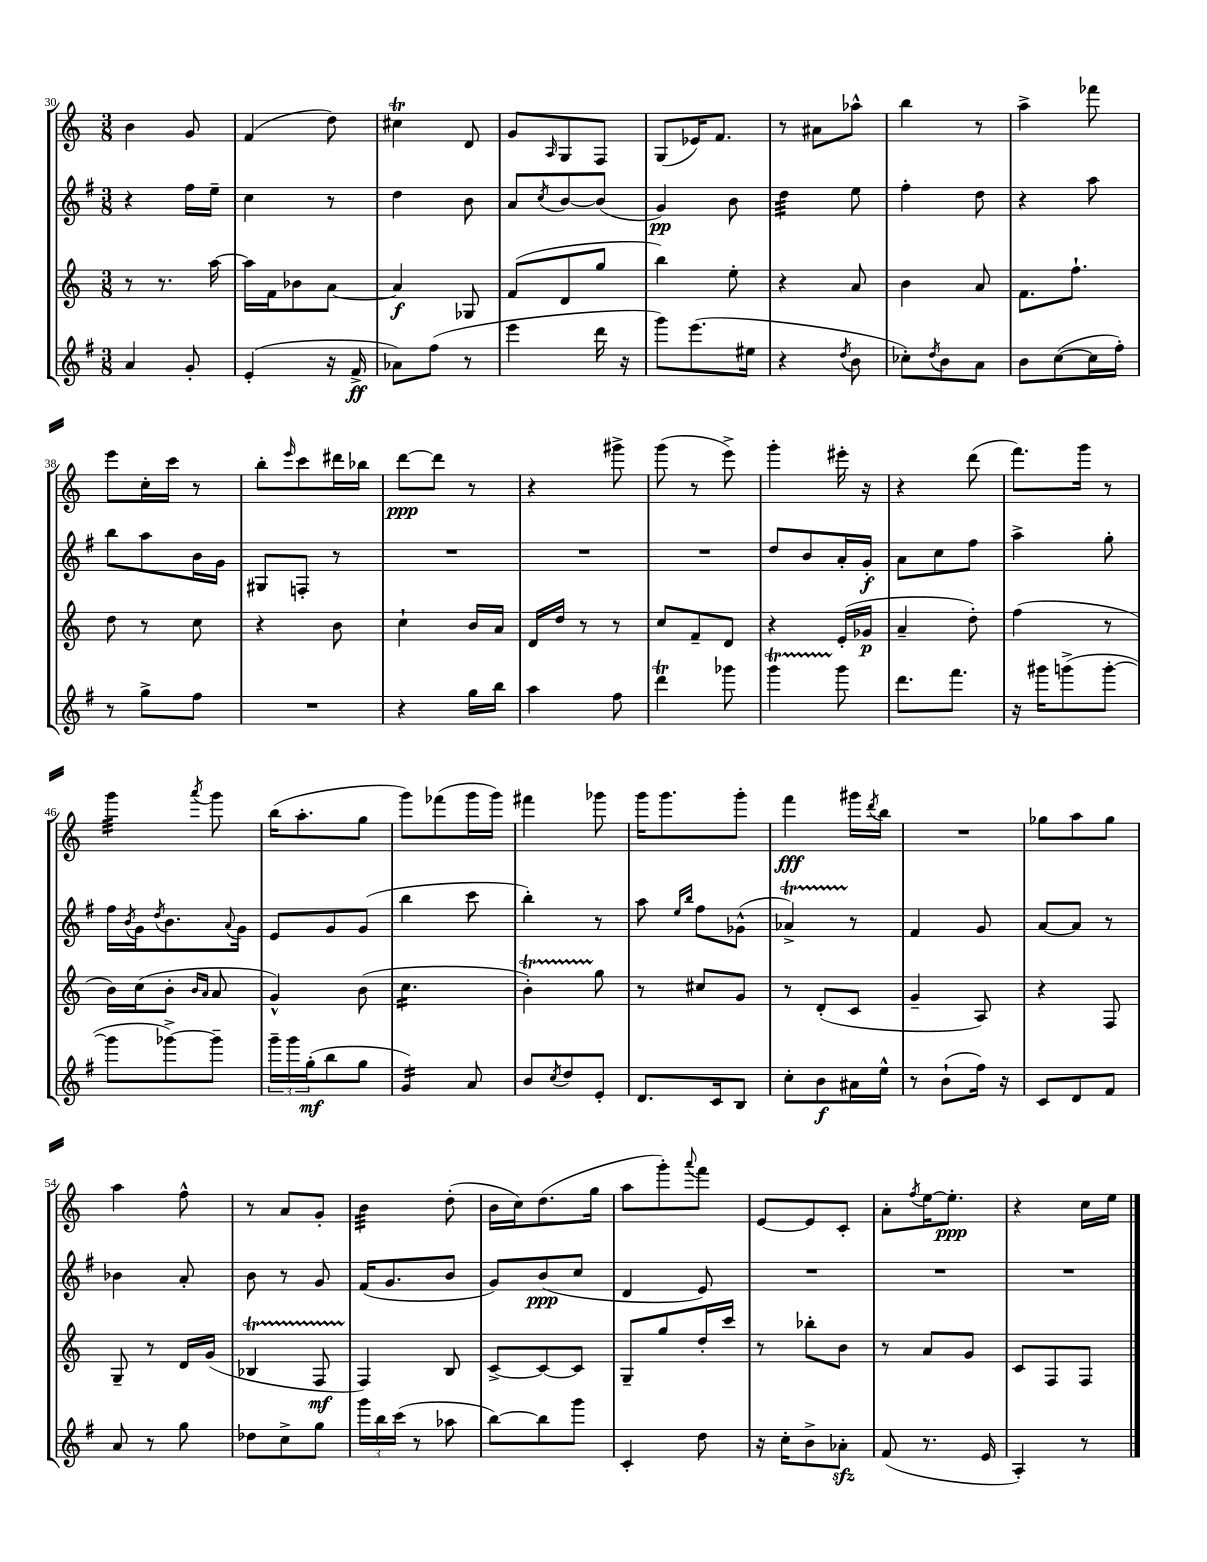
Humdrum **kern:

**kern	**kern	**kern	**kern
*staff4	*staff3	*staff2	*staff1
*clefG2	*clefG2	*clefG2	*clefG2
*k[f#]	*k[]	*k[f#]	*k[]
*M3/8	*M3/8	*M3/8	*M3/8
4a/	8r	4r	4b\
.	8.r	.	.
8g'/	.	16ff#\LL	8g/
.	[16aa\	16ee~\JJ	.
=	=	=	=
(4e'/	16aa\]LL	4cc\	(4f/
.	16f\J	.	.
.	8b-\	.	.
16r	[8a\J	8r	8dd\)
16f#^/	.	.	.
=	=	=	=
8a-\L)	4a/]	4dd\	4cc#\
(8ff#\J	.	.	.
8r	8G-/	8b\	8d/
=	=	=	=
4eee\	(8f/L	8a/L	8g/L
.	.	8qcc/	16qqA/
.	8d/	[8b/	8G/
16ddd\	8gg/J	(8b/]J	8F/J
16r	.	.	.
=	=	=	=
8ggg\L)	4bb\)	4g/)	(8G/L
(8.eee\	.	.	16e-/K)
.	.	.	8.f/J
.	8ee'\	8b\	.
16ee#\Jk	.	.	.
=	=	=	=
4r	4r	4dd\	8r
.	.	.	8a#\L
8qdd/	.	.	.
8b\	8a/	8ee\	8aa-^^\J
=	=	=	=
8cc-'\L)	4b\	4ff#'\	4bb\
8qdd/	.	.	.
8b\	.	.	.
8a\J	8a/	8dd\	8r
=	=	=	=
8b\L	8.f\L	4r	4aa^\
([8cc\	.	.	.
.	8.ff`\J	.	.
16cc\]L	.	8aa\	8fff-\
16ff#'\JJ)	.	.	.
=	=	=	=
8r	8dd\	8bb\L	8eee\L
8gg^\L	8r	8aa\	16cc'\L
.	.	.	16ccc\JJ
8ff#\J	8cc\	16b\L	8r
.	.	16g\JJ	.
=	=	=	=
4.r	4r	8G#/L	8bb'\L
.	.	.	16qqeee/
.	.	8F'/J	8ccc\
.	8b\	8r	16ddd#\L
.	.	.	16bb-\JJ
=	=	=	=
4r	4cc`\	4.r	[8ddd\L
.	.	.	8ddd\]J
16gg\LL	16b/LL	.	8r
16bb\JJ	16a/JJ	.	.
=	=	=	=
4aa\	16d/LL	4.r	4r
.	16dd/JJ	.	.
.	8r	.	.
8ff#\	8r	.	8ggg#^\
=	=	=	=
4ddd\	8cc/L	4.r	(8ggg\
.	8f~/	.	8r
8ggg-\	8d/J	.	8eee^\)
=	=	=	=
4ggg\	4r	8dd/L	4ggg'\
.	.	8b/	.
8ggg\	(16e'/LL	16a'/L	16eee#'\
.	16g-/JJ	16g'/JJ	16r
=	=	=	=
8.ddd\L	4a~/	8a\L	4r
.	.	8cc\	.
8.fff#\J	.	.	.
.	8dd'\)	8ff#\J	(8ddd\
=	=	=	=
16r	(4ff\	4aa^\	8.fff\L)
16ggg#\LK	.	.	.
(8ggg^\	.	.	.
.	.	.	16ggg\Jk
[8ggg'\J	8r	8gg'\	8r
=	=	=	=
8ggg\]L	16b\LL)	16ff#\LL	4ggg\
.	.	8qb/	.
.	(16cc\J	16g\J	.
.	.	8qdd/	.
[8ggg-^\)	8b'\J	8.b\	.
.	16qqb/LL	.	.
.	16qqa/JJ	.	8qaaa/
8ggg-~\]J	8a/	.	8ggg\
.	.	8qqa/	.
.	.	16g\Jk	.
=	=	=	=
24ggg~\LL	4g^^/)	8e/L	(16bb\LK
24ggg\	.	.	.
.	.	.	8.aa'\
(24gg'\J	.	.	.
8bb\	.	8g/	.
8gg\J	(8b\	(8g/J	8gg\J
=	=	=	=
4g/)	4.cc\	4bb\	8ggg\L)
.	.	.	(8fff-\
8a/	.	8ccc\	16ggg\L
.	.	.	16ggg\JJ)
=	=	=	=
8b/L	4b'\)	4bb'\)	4fff#\
8qcc/	.	.	.
8dd/	.	.	.
8e'/J	8gg\	8r	8ggg-\
=	=	=	=
8.d/L	8r	8aa\	16ggg\LK
.	.	.	8.ggg\
.	.	16qqee/LL	.
.	.	16qqbb/JJ	.
.	8cc#/L	8ff#\L	.
16c/k	.	.	.
8B/J	8g/J	(8g-^^\J	8ggg'\J
=	=	=	=
8cc'\L	8r	4a-^/)	4fff\
8b\	(8d'/L	.	.
16a#\L	8c/J	8r	16ggg#\LL
.	.	.	8qddd/
16ee^^\JJ	.	.	16bb\JJ
=	=	=	=
8r	4g~/	4f#/	4.r
(8b`\L	.	.	.
16ff#\Jk)	8A/)	8g/	.
16r	.	.	.
=	=	=	=
8c/L	4r	[8a/L	8gg-\L
8d/	.	8a/]J	8aa\
8f#/J	8F/	8r	8gg-\J
=	=	=	=
8a/	8G~/	4b-\	4aa\
8r	8r	.	.
8gg\	16d/LL	8a'/	8ff^^\
.	(16g/JJ	.	.
=	=	=	=
8dd-\L	4B-/	8b\	8r
8cc^\	.	8r	8a/L
8gg\J	8F/	8g/	8g'/J
=	=	=	=
24ggg\LL	4F/)	(16f#/LK	4b\
24bb\	.	.	.
.	.	8.g/	.
(24ccc\JJ	.	.	.
8r	.	.	.
8aa-\	8B/	8b/J	(8dd'\
=	=	=	=
[8bb\L)	[8c^/L	8g/L)	16b\LL
.	.	.	16cc\J)
8bb\]	8c/_	(8b/	(8.dd\
8ggg\J	8c/]J	8cc/J	.
.	.	.	16gg\Jk
=	=	=	=
4c'/	8G~/L	4d/	8aa\L
.	8gg/	.	8ggg'\)
.	.	.	8qqaaa/
8dd\	16dd'/L	8e/)	8fff\J
.	16ccc/JJ	.	.
=	=	=	=
16r	8r	4.r	[8e/L
16cc'\LK	.	.	.
8b^\	8bb-'\L	.	8e/]
8a-'\J	8b\J	.	8c'/J
=	=	=	=
(8f#/	8r	4.r	8a'\L
.	.	.	8qff/
8.r	8a/L	.	[16ee\K
.	.	.	8.ee'\]J
.	8g/J	.	.
16e/	.	.	.
=	=	=	=
4A'/)	8c/L	4.r	4r
.	8F/	.	.
8r	8F/J	.	16cc\LL
.	.	.	16ee\JJ
==	==	==	==
*-	*-	*-	*-
